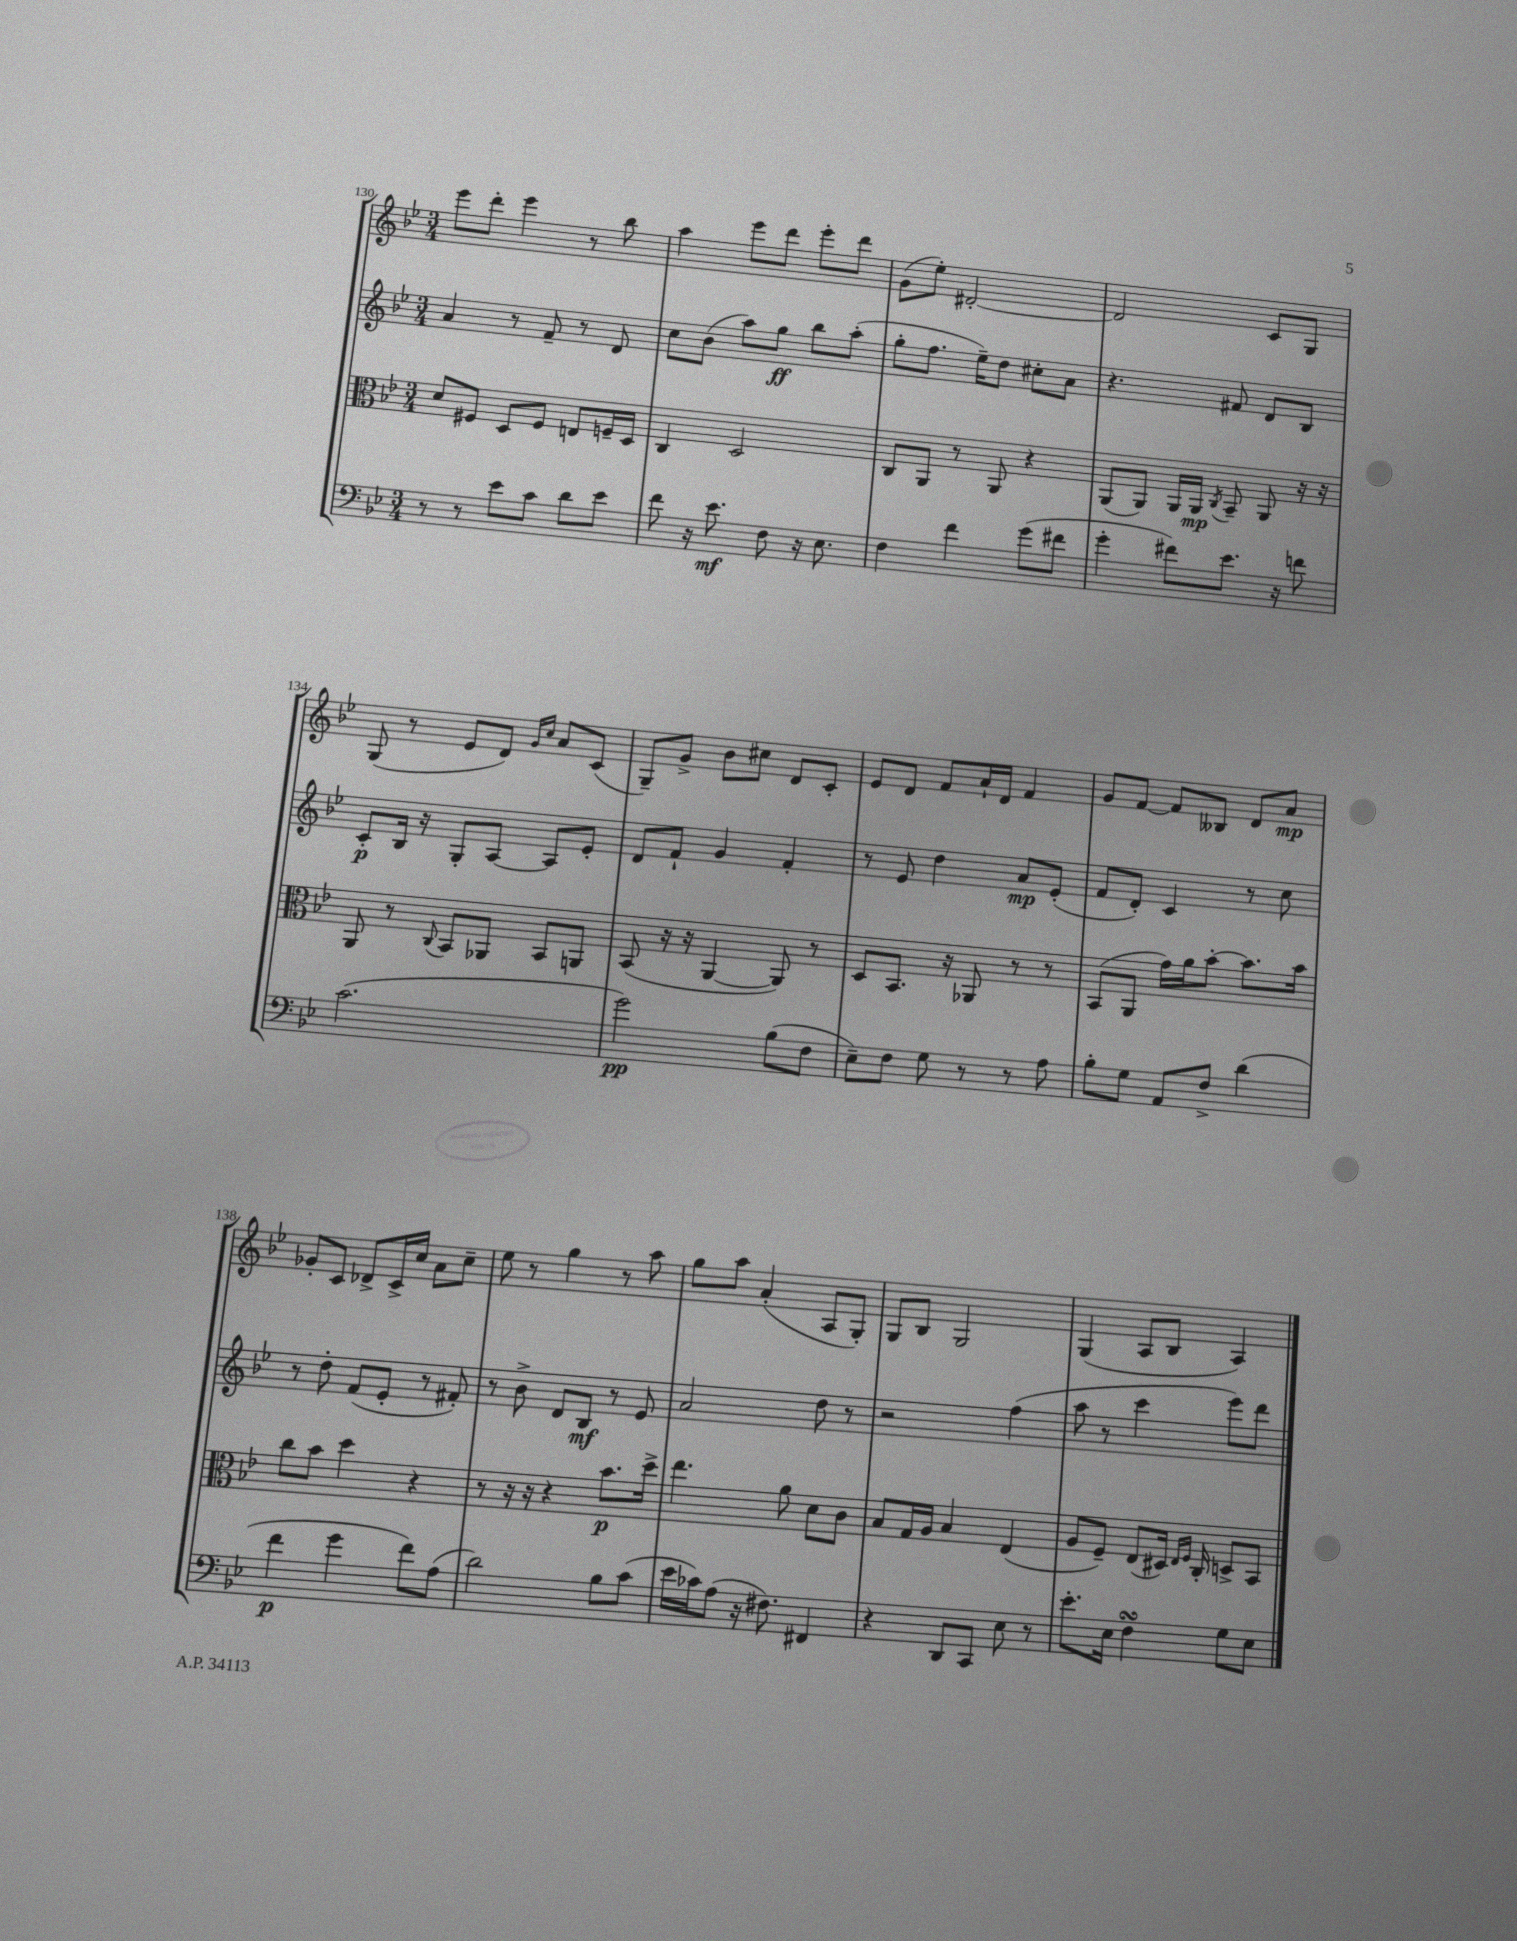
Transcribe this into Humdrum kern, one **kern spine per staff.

**kern	**kern	**kern	**kern
*staff4	*staff3	*staff2	*staff1
*clefF4	*clefC3	*clefG2	*clefG2
*k[b-e-]	*k[b-e-]	*k[b-e-]	*k[b-e-]
*M3/4	*M3/4	*M3/4	*M3/4
8r	8d	4a	8eee-
8r	8F#	.	8ddd'
8e-	8D	8r	4eee-
8c	8F#	8f~	.
8d	8E	8r	8r
8e-	16F~	8d	8bb-
.	16D	.	.
=	=	=	=
8f	4C	8cc	4aa
16r	.	(8b-	.
8.e-	.	.	.
.	2D	8aa)	8eee-
8F	.	8gg	8ddd
16r	.	8bb-	8eee-'
8.E-	.	.	.
.	.	(8aa'	8ddd
=	=	=	=
4F	8C	8gg'	(8g
.	8AA	8.ff	8ee-')
4f	8r	.	[2d#'
.	.	16ee-~)	.
.	8AA	8dd	.
(8g	4r	8cc#'	.
8f#	.	8a	.
=	=	=	=
4g'	(8AA	4.r	2d#]
.	8AA)	.	.
8f#)	16AA	.	.
.	16AA	.	.
.	8qC	.	.
8.e-	8BB-~	8f#	.
.	8AA	8d	8c
16r	.	.	.
8f	16r	8B-	8G
.	16r	.	.
=	=	=	=
(2.c	8AA	8c'	(8G
.	8r	16B-	8r
.	.	16r	.
.	8qqC	.	.
.	8BB-	8G'	8e-
.	8AA-	[8A	8d)
.	.	.	16qqg
.	.	.	16qqcc
.	8BB-	8A]	8a
.	8AA	8e-'	(8c
=	=	=	=
2g)	(8BB-	8d	8G~)
.	16r	8f`	8g^
.	16r	.	.
.	[4AA	4g	8b-
.	.	.	8cc#
(8B-	8AA])	4f'	8d
8F	8r	.	8c'
=	=	=	=
8E-~)	8D	8r	8e-
8F	8.BB-	8e-	8d
8G	.	4dd	8f
.	16r	.	.
8r	8AA-	.	16a`
.	.	.	16d
8r	8r	8a	4f
8A	8r	(8e-'	.
=	=	=	=
8B-'	(8BB-	8f	8g
8G	8AA	8d')	[8f
8AA	16g)	4c	8f]
.	16a	.	.
8F^	[8b-'	.	8B--
(4d	8.b-]	8r	8d
.	.	8cc	8a
.	16b-	.	.
=	=	=	=
4f	8cc	8r	8g-'
.	8b-	8dd'	8c
4g	4dd	(8f	8d-^
.	.	8e-'	16c^
.	.	.	16cc
8f)	4r	8r	8a
(8A	.	8f#')	8cc~
=	=	=	=
2d)	8r	8r	8ee-
.	16r	8b-^	8r
.	16r	.	.
.	4r	8d	4gg
.	.	8B-	.
8B-	8.b-	8r	8r
(8c	.	8e-	8aa
.	16dd^	.	.
=	=	=	=
16e-	4.ee-	2a	8gg
16c-)	.	.	.
(8A	.	.	8aa
16r	.	.	(4a'
8.F#)	.	.	.
.	8a	.	.
4FF#	8d	8dd	8A
.	8c	8r	8G')
=	=	=	=
4r	8B-	2r	8G
.	16G	.	8B-
.	16A	.	.
8DD	4B-	.	2G
8CC	.	.	.
8E-	(4E-	(4ff	.
8r	.	.	.
=	=	=	=
8.e-'	8A	8aa	(4G
.	8F~)	8r	.
16E-	.	.	.
4F	(8E-	4ccc	8A
.	16D#)	.	8B-
.	16qqE-	.	.
.	16qqF	.	.
.	16C'	.	.
8G	8D^	8eee-)	4A)
8E-	8BB-	8ddd	.
==	==	==	==
*-	*-	*-	*-
